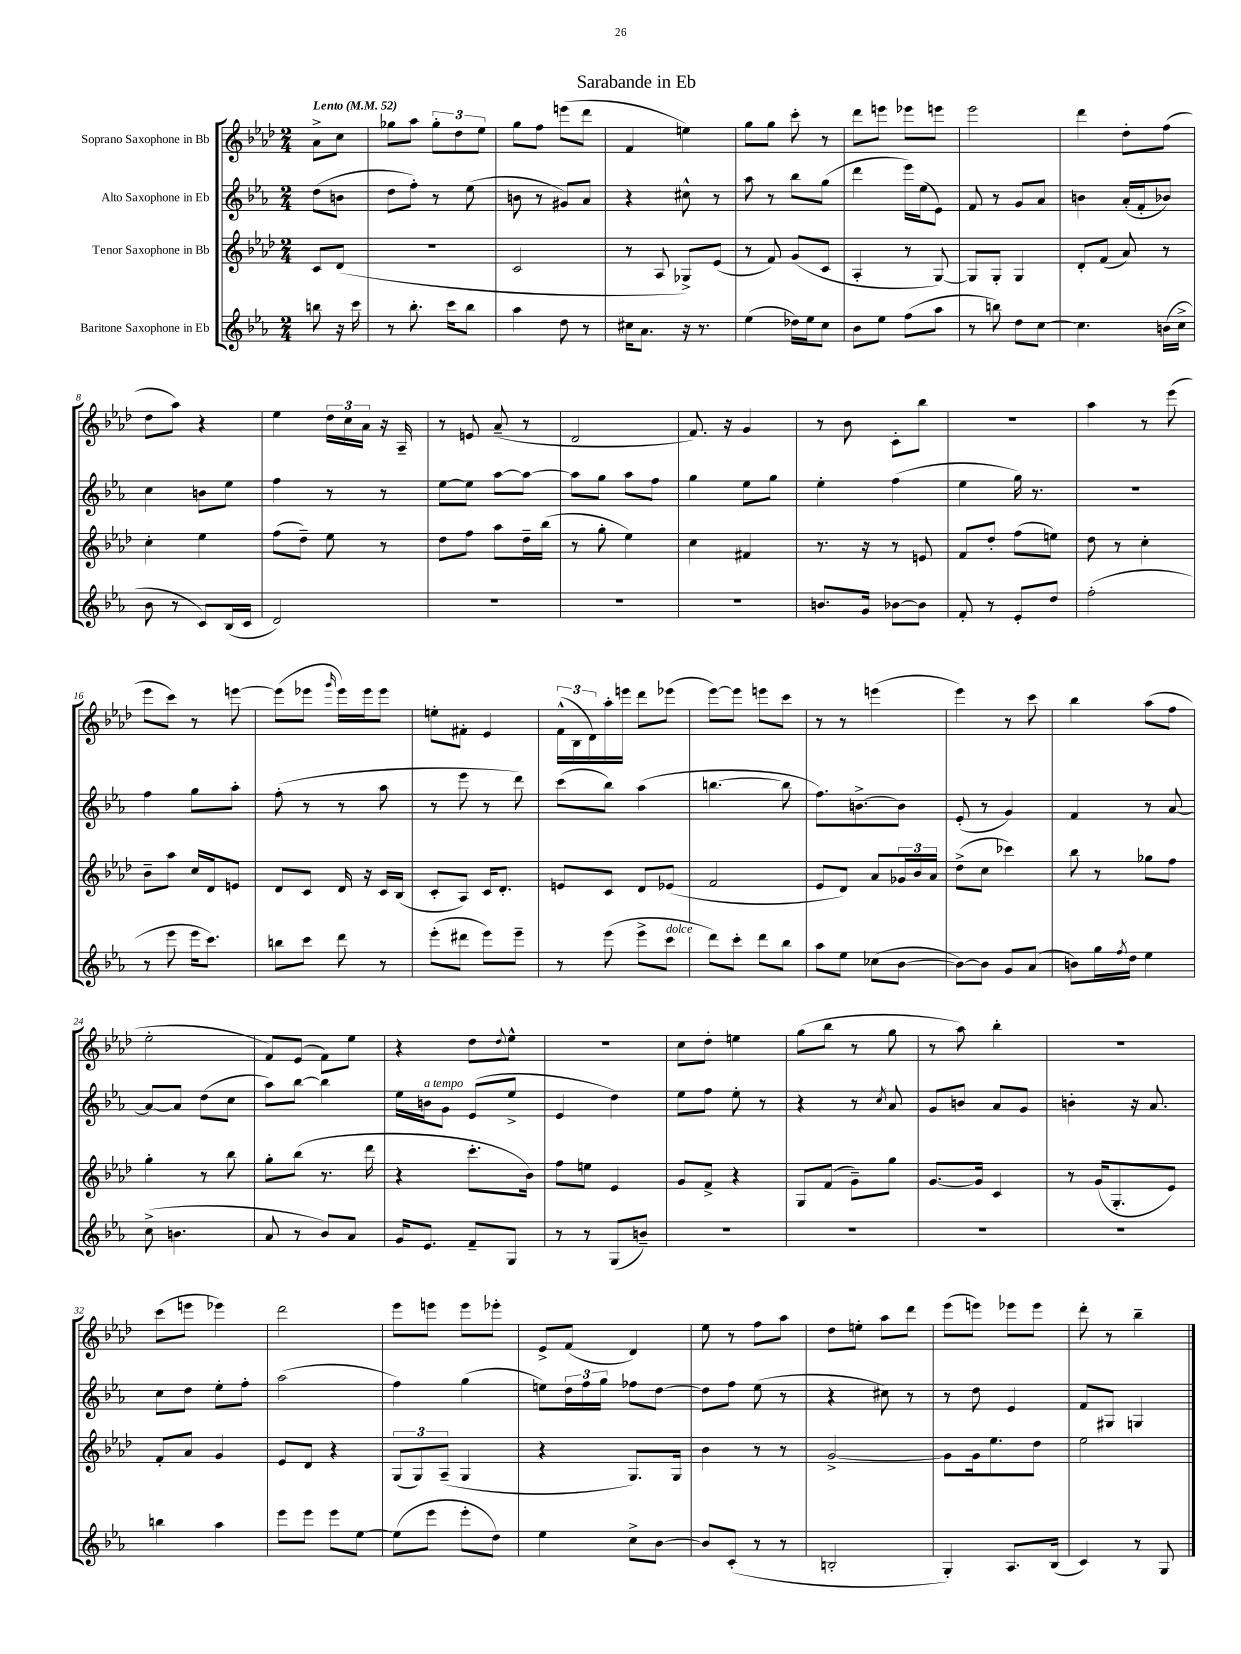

**kern	**kern	**kern	**kern
*staff4	*staff3	*staff2	*staff1
*clefG2	*clefG2	*clefG2	*clefG2
*k[b-e-a-]	*k[b-e-a-d-]	*k[b-e-a-]	*k[b-e-a-d-]
*M2/4	*M2/4	*M2/4	*M2/4
*MM52	*MM52	*MM52	*MM52
8bb\	8c/L	(8dd\L	8a-^\L
16r	(8d-/J	8b\J	8cc\J
16ccc\	.	.	.
=	=	=	=
8r	2r	8dd\L	8gg-\L
8.bb-'\	.	8ff'\J)	8aa-\J
.	.	8r	12gg-'\L
16ccc\LK	.	.	.
.	.	.	12dd-\
8bb-\J	.	(8ee-\	.
.	.	.	12ee-\J
=	=	=	=
4aa-\	2c/	8b\	8gg\L
.	.	8r	8ff\J
8dd\	.	8g#/L)	(8eee\L
8r	.	8a-/J	8ddd-\J
=	=	=	=
16cc#\LK	8r	4r	4f/
8.a-\J	.	.	.
.	8A-/	.	.
16r	8G-^/L)	8cc#^^\	4ee\)
8.r	.	.	.
.	(8e-/J	8r	.
=	=	=	=
(4ee-\	8r	8aa-\	8gg\L
.	8f/)	8r	8gg\J
16dd-\LL)	(8g/L	8bb-\L	8ccc'\
16ee-\J	.	.	.
8cc\J	8c/J	(8gg\J	8r
=	=	=	=
8b-\L	4A-'/	4ddd\	8ddd-\L
8ee-\J	.	.	8eee\J
(8ff\L	8r	16eee-\LL)	8eee-\L
.	.	(16ee-\J	.
8aa-\J	[8G/)	8e-\J)	8eee\J
=	=	=	=
8r	8G/]L	8f/	2eee-\
8bb\)	8G'/J	8r	.
8dd\L	4G/	8g/L	.
[8cc\J	.	8a-/J	.
=	=	=	=
4.cc\]	8d-'/L	4b\	4ddd-\
.	(8f/J	.	.
.	8a-/)	(16a-'/LL	8dd-'\L
.	.	16f'/J	.
(16b\LL	8r	8b-/J)	(8ff\J
16cc^\JJ	.	.	.
=	=	=	=
8b-\	4cc'\	4cc\	8dd-\L
8r	.	.	8aa-\J)
8c/L)	4ee-\	8b\L	4r
(16B-/L	.	8ee-\J	.
16c/JJ	.	.	.
=	=	=	=
2d/)	(8ff\L	4ff\	4ee-\
.	8dd-~\J)	.	.
.	8ee-\	8r	24dd-\LL
.	.	.	24cc\
.	.	.	24a-\JJ
.	8r	8r	16r
.	.	.	16A-~/
=	=	=	=
2r	8dd-\L	[8ee-\L	8r
.	8ff\J	8ee-\]J	8e/
.	8aa-\L	[8aa-\L	(8a-~/
.	16dd-~\L	8aa-\_J	8r
.	(16bb-\JJ	.	.
=	=	=	=
2r	8r	8aa-\]L	2d-/
.	8gg'\	8gg\J	.
.	4ee-\)	8aa-\L	.
.	.	8ff\J	.
=	=	=	=
2r	4cc\	4gg\	8.f/)
.	.	.	16r
.	4f#/	8ee-\L	4g/
.	.	8gg\J	.
=	=	=	=
8.b/L	8.r	4ee-'\	8r
.	.	.	8b-\
16g/Jk	16r	.	.
[8b-\L	8r	(4ff\	8c'\L
8b-\]J	8e/	.	8bb-\J
=	=	=	=
8f'/	8f/L	4ee-\	2r
8r	8dd-'/J	.	.
8e-'/L	(8ff\L	16gg\)	.
.	.	8.r	.
8dd/J	8ee\J)	.	.
=	=	=	=
(2ff'\	8dd-\	2r	4aa-\
.	8r	.	.
.	4cc'\	.	8r
.	.	.	(8eee-\
=	=	=	=
8r	8b-~\L	4ff\	8eee-\L
8eee-\	8aa-\J	.	8ccc\J)
16eee-\LK	16cc/LL	8gg\L	8r
8.ccc\J)	16d-/J	.	.
.	8e/J	8aa-'\J	[8eee\
=	=	=	=
8bb\L	8d-/L	(8ff'\	(8eee\]L
8ccc\J	8c/J	8r	8eee-\J
.	.	.	16qqggg/
8ddd\	16d-/	8r	16eee-\LL)
.	16r	.	16eee-\J
8r	16c/LL	8aa-\	8eee-\J
.	(16B-/JJ	.	.
=	=	=	=
(8eee-'\L	8c'/L	8r	8ee'\L
8ddd#\J	8A-/J)	8eee-\	8f#'\J
8eee-\L)	16c/LK	8r	4e-/
.	8.d-'/J	.	.
8eee-~\J	.	8ddd\)	.
=	=	=	=
8r	8e/L	(8ccc\L	(24f^^\LL
.	.	.	24B-\
.	.	.	24d-\)
(8eee-\	8c/J	8bb-\J)	16aa-'\
.	.	.	16eee\JJ
8eee-^\L	8d-/L	(4aa-\	8ddd-\L
8ccc\J	(8e-/J	.	(8eee-\J
=	=	=	=
8ddd\L)	2f/	[4.bb\	[8eee-\L)
8ccc'\J	.	.	8eee-\]J
8ddd\L	.	.	8eee\L
8bb-\J	.	8bb\]	8ccc\J
=	=	=	=
8aa-\L	8e-/L	8.ff\L)	8r
8ee-\J	8d-/J)	.	8r
.	.	[8.b^\	.
(8cc-\L	8a-/L	.	(4eee\
[8b-\J	24g-/L	8b\]J	.
.	24b-/	.	.
.	24a-/JJ	.	.
=	=	=	=
8b-\_L)	(8dd-^\L	(8e-'/	4eee-\)
8b-\]J	8cc\J	8r	.
8g/L	4ccc-\)	4g/)	8r
(8a-/J	.	.	8ccc\
=	=	=	=
8b\L)	8bb-\	4f/	4bb-\
16gg\L	8r	.	.
8qff/	.	.	.
16dd\JJ	.	.	.
4ee-\	8gg-\L	8r	(8aa-\L
.	8ff\J	[8a-/	8ff\J
=	=	=	=
(8cc^\	4gg'\	8a-/_L	2ee-'\
4.b\	.	8a-/]J	.
.	8r	(8dd\L	.
.	8bb-\	8cc\J	.
=	=	=	=
8a-/	8gg'\L	8aa-\L)	8f/L)
8r	(8bb-\J	[8bb-\J	(8e-/J
8b-/L)	8.r	4bb-\]	8f\L)
8a-/J	.	.	8ee-\J
.	16ddd-\	.	.
=	=	=	=
16g/LK	4r	16ee-\LL	4r
8.e-/J	.	16b\J	.
.	.	8g\J	.
8f~/L	8.ccc'\L	(8e-/L	8dd-\L
.	.	.	8qqdd-/
8G/J	.	8ee-^/J	8ee-^^\J
.	16b-\Jk)	.	.
=	=	=	=
8r	8ff\L	4e-/	2r
8r	8ee\J	.	.
(8G/L	4e-/	4dd\)	.
8b~/J)	.	.	.
=	=	=	=
2r	8g/L	8ee-\L	8cc\L
.	8f^/J	8ff\J	8dd-'\J
.	4r	8ee-'\	4ee\
.	.	8r	.
=	=	=	=
2r	8G/L	4r	(8gg\L
.	(8f/J	.	8bb-\J
.	8g~\L)	8r	8r
.	.	8qcc/	.
.	8gg\J	8a-/	8gg\
=	=	=	=
2r	[8.g/L	8g/L	8r
.	.	8b/J	8aa-\)
.	16g/]Jk	.	.
.	4c/	8a-/L	4bb-'\
.	.	8g/J	.
=	=	=	=
2r	8r	4b'\	2r
.	(16g/LK	.	.
.	8.G'/	.	.
.	.	16r	.
.	.	8.a-/	.
.	8e-/J)	.	.
=	=	=	=
4bb\	8f'/L	8cc\L	(8ccc\L
.	8a-/J	8dd\J	8eee\J
4aa-\	4g/	8ee-'\L	4eee-\)
.	.	8ff'\J	.
=	=	=	=
8eee-\L	8e-/L	(2aa-\	2ddd-\
8eee-\J	8d-/J	.	.
8eee-\L	4r	.	.
[8ee-\J	.	.	.
=	=	=	=
(8ee-\]L	(12G/L	4ff\)	8eee-\L
.	12G/)	.	.
8eee-\J	.	.	8eee\J
.	(12A-~/J	.	.
8eee-'\L	4G/	(4gg\	8eee\L
8dd\J)	.	.	8eee-'\J
=	=	=	=
4ee-\	4r	8ee\L)	8e-^/L
.	.	24dd\L	(8f/J
.	.	24ff\	.
.	.	24gg\JJ	.
8cc^\L	8.G/L)	8ff-\L	4d-/)
[8b-\J	.	[8dd\J	.
.	16G/Jk	.	.
=	=	=	=
8b-/]L	4b-\	8dd\]L	8ee-\
(8c'/J	.	8ff\J	8r
8r	8r	(8ee-\	8ff\L
8r	8r	8r	8aa-\J
=	=	=	=
2B'/	[2g^/	4r	8dd-\L
.	.	.	8ee'\J
.	.	8cc#\)	8aa-\L
.	.	8r	8ddd-\J
=	=	=	=
4G'/)	8g\]L	8r	(8eee-\L
.	16g\k	8dd\	8eee\J)
.	8.ee-\	.	.
8.A-/L	.	4e-/	8eee-\L
.	8dd-\J	.	8eee-\J
(16B-/Jk	.	.	.
=	=	=	=
4c/)	2ee-\	8f/L	8ddd-'\
.	.	8G#/J	8r
8r	.	4G/	4bb-~\
8G/	.	.	.
==	==	==	==
*-	*-	*-	*-
